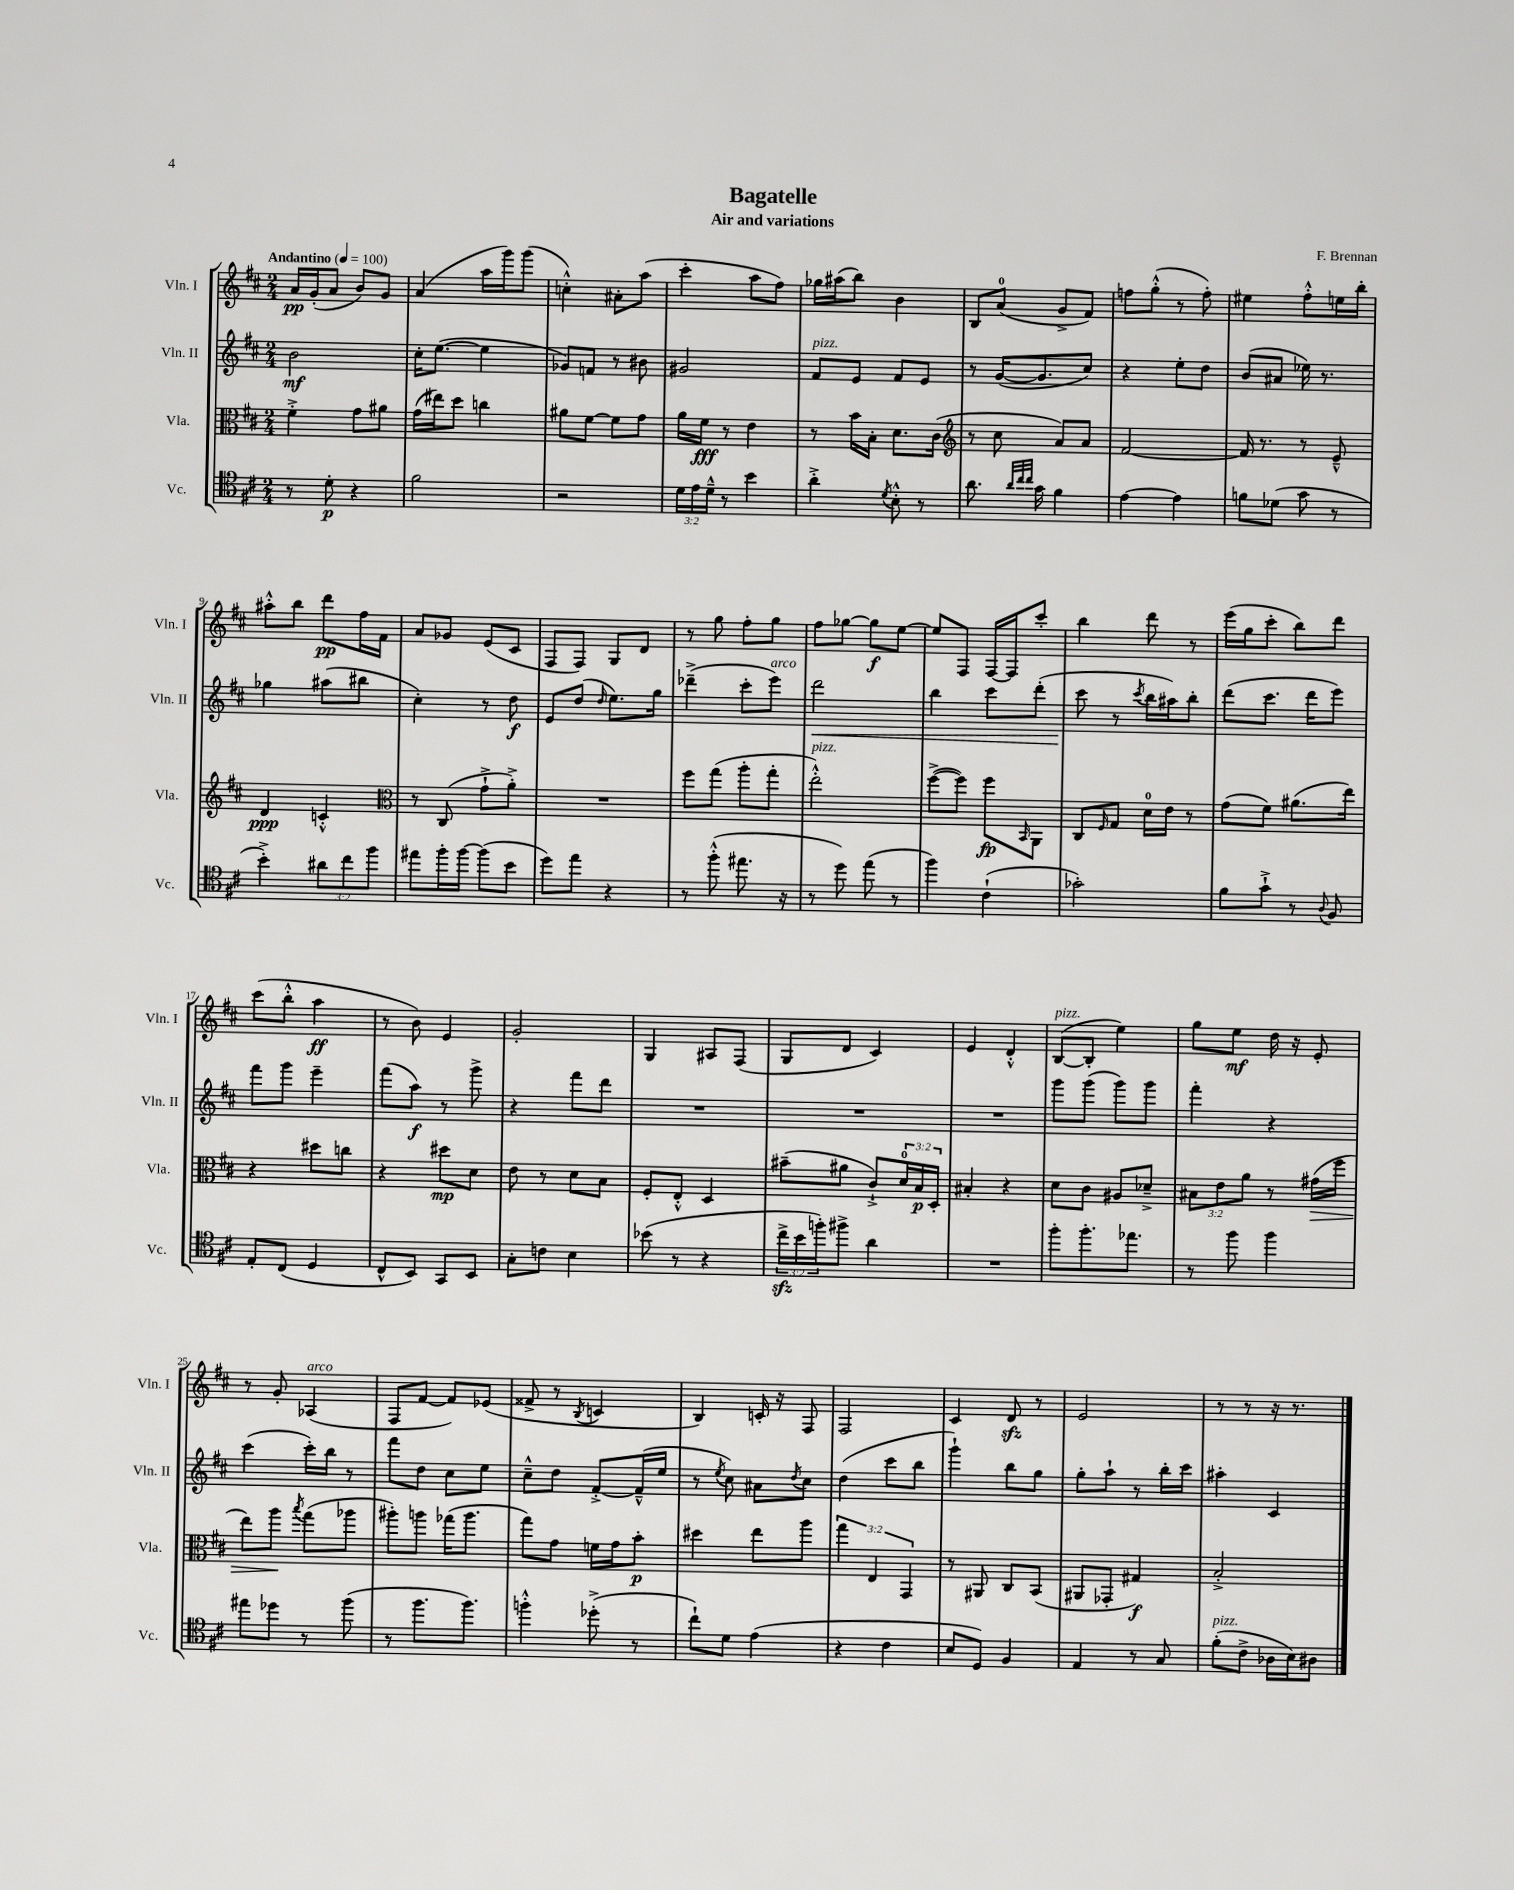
\header { title = "Bagatelle" composer = "F. Brennan" subtitle = "Air and variations" }
<<
\new StaffGroup <<
\new Staff = "s0" \with { instrumentName = "Vln. I" shortInstrumentName = "Vln. I" } {
    \clef treble \key d \major \numericTimeSignature \time 2/4 \tempo "Andantino" 4 = 100
    a'16\pp g'16-.( a'8 b'8) g'8 |
    a'4( a''16 g'''16) g'''8( |
    c''4-.-^) ais'8-. a''8( |
    cis'''4-. a''8 fis''8) |
    ges''16 ais''16( b''8) b'4 |
    b8 a'8-0( g'8-> fis'8) |
    f''8 g''8-.-^( r8 f''8-.) |
    eis''4 fis''8-.-^ e''16 b''16-. |
    ais''8-.-^ b''8 d'''8\pp fis''16 fis'16 |
    a'8 ges'8 e'8( cis'8 |
    fis8 fis8) g8 d'8 |
    r8 g''8 fis''8-. g''8 |
    fis''8 ges''8~ ges''8\f e''8~ |
    e''8 fis8 fis16~ fis16 cis'''8-. |
    b''4 d'''8 r8 |
    e'''16( g''16 cis'''8-. b''8) d'''8 |
    cis'''8( b''8-.-^ a''4\ff |
    r8 b'8) e'4 |
    g'2-. |
    g4 ais8 fis8( |
    g8 d'8 cis'4) |
    e'4 d'4-.-^ |
    b8~^\markup { \italic "pizz." }( b8-. e''4) |
    g''8 e''8\mf d''16 r16 e'8-. |
    r8 g'8-. aes4^\markup { \italic "arco" }( |
    fis8 fis'8~ fis'8) ees'8( |
    fisis'8-> r8 \acciaccatura { b8 } c'4 |
    b4) c'16-. r16 fis8 |
    fis2 |
    cis'4 d'8\sfz r8 |
    e'2 |
    r8 r8 r16 r8. \bar "|." |
}
\new Staff = "s1" \with { instrumentName = "Vln. II" shortInstrumentName = "Vln. II" } {
    \clef treble \key d \major \numericTimeSignature \time 2/4
    b'2\mf |
    cis''16-. e''8.~( e''4 |
    ges'8) f'8 r8 bis'8 |
    gis'2 |
    fis'8^\markup { \italic "pizz." } e'8 fis'8 e'8 |
    r8 g'16~( g'8. cis''8) |
    r4 e''8-. d''8 |
    b'8( ais'8 ees''16) r8. |
    ges''4 ais''8( bis''8 |
    cis''4-.) r8 d''8\f |
    e'8 d''8( \grace { d''16 } e''8.) g''16 |
    des'''4--->( cis'''8-. e'''8^\markup { \italic "arco" }) |
    d'''2\< |
    b''4 cis'''8 d'''8-.( |
    cis'''8\! r8 \acciaccatura { cis'''8 } b''16 ais''16) b''8-. |
    d'''8( cis'''8. d'''16 e'''8) |
    fis'''8 g'''8 e'''4-- |
    fis'''8( a''8\f) r8 g'''8-> |
    r4 fis'''8 d'''8 |
    R2 |
    R2 |
    R2 |
    g'''8 g'''8( g'''8) g'''8 |
    fis'''4-. r4 |
    cis'''4( cis'''16-.) b''16 r8 |
    fis'''8 d''8 cis''8 e''8 |
    cis''8---^ d''8 fis'8~-.-> fis'16---^( e''16 |
    r8 \acciaccatura { e''8 } cis''8) ais'8 \acciaccatura { d''8 } cis''8 |
    d''4( cis'''8 b''8 |
    g'''4-!) b''8 g''8 |
    g''8-. a''8-! r8 b''16-. cis'''16 |
    ais''4-. cis'4 \bar "|." |
}
\new Staff = "s2" \with { instrumentName = "Vla." shortInstrumentName = "Vla." } {
    \clef alto \key d \major \numericTimeSignature \time 2/4 \override Staff.TupletNumber.text = #tuplet-number::calc-fraction-text
    fis'4-.-> g'8 ais'8 |
    g'16( eis''16) d''8 c''4 |
    ais'8 fis'8~ fis'8 g'8 |
    a'16 fis'16\fff r8 e'4 |
    r8 b'16 b16-. d'8. cis'16( |
    \clef treble r8 cis''8 a'8) a'8 |
    fis'2~ |
    fis'16 r8. r8 e'8---^ |
    d'4\ppp c'4-.-^ |
    \clef alto r8 cis8( g'8-!-> a'8-.->) |
    R2 |
    fis''8 g''8( a''8-. g''8-. |
    e''2-.-^^\markup { \italic "pizz." }) |
    fis''8~->( fis''8) fis''8\fp \grace { b,16 } a,8 |
    cis8 \grace { fis16 } g8 d'16-0 e'16 r8 |
    g'8( fis'8) ais'8.( e''16) |
    r4 dis''8 c''8 |
    r4 dis''8\mp d'8 |
    e'8 r8 d'8 b8 |
    fis8-. e8-.-^ d4 |
    bis'8--( ais'8 cis'8-!->) \tuplet 3/2 { d'16-0 b16\p d16-. } |
    bis4-. r4 |
    d'8 cis'8 ais8 des'8---> |
    \tuplet 3/2 { bis8 e'8 a'8 } r8 gis'16\>( fis''16 |
    e''8) a''8\! \acciaccatura { b''8 } g''8( aes''8 |
    ais''8-.) a''8 ges''16( a''8. |
    g''8) g'8 f'16 g'16 b'8-.\p |
    dis''4 e''8 a''8 |
    \tuplet 3/2 { g''4 e4 g,4 } |
    r8 ais,8 cis8 b,8( |
    ais,8 ges,8-. gis4\f) |
    b2-.-> \bar "|." |
}
\new Staff = "s3" \with { instrumentName = "Vc." shortInstrumentName = "Vc." } {
    \clef tenor \key d \major \numericTimeSignature \time 2/4 \override Staff.TupletNumber.text = #tuplet-number::calc-fraction-text
    r8 d'8-.\p r4 |
    fis'2 |
    r2 |
    \tuplet 3/2 { d'16 e'16 d'16---^ } r8 b'4 |
    a'4-.-> \acciaccatura { d'8 } b8-.-^ r8 |
    a'8. \grace { a'32 cis''32 cis''32 } g'16 fis'4 |
    e'4~ e'4 |
    f'8 des'8( g'8 r8 |
    b'4-.->) \tuplet 3/2 { ais'8 cis''8 fis''8 } |
    eis''8 fis''16-. fis''16~ fis''8( b'8 |
    d''8) e''8 r4 |
    r8 fis''8-.-^( eis''8. r16 |
    r8 d''8) e''8( r8 |
    fis''4) cis'4-!( |
    ges'2-.) |
    fis'8 g'8-!-> r8 \appoggiatura { a8 } fis8 |
    e8-. cis8( d4 |
    cis8-^ b,8) g,8 b,8 |
    g8-. c'8 b4 |
    bes'8( r8 r4 |
    \tuplet 3/2 { cis''16->\sfz b'16 f''16-.) } fis''8-> a'4 |
    R2 |
    fis''8-. fis''8.-. ees''8. |
    r8 fis''8 fis''4 |
    eis''8 des''8 r8 fis''8( |
    r8 fis''8. fis''8.) |
    f''4-.-^ des''8-.->( r8 |
    cis''8-!) d'8 e'4( |
    r4 cis'4 |
    b8 d8) fis4 |
    e4 r8 g8 |
    fis'8-.^\markup { \italic "pizz." }( cis'8-> aes16 b16) ais8 \bar "|." |
}
>>
>>
